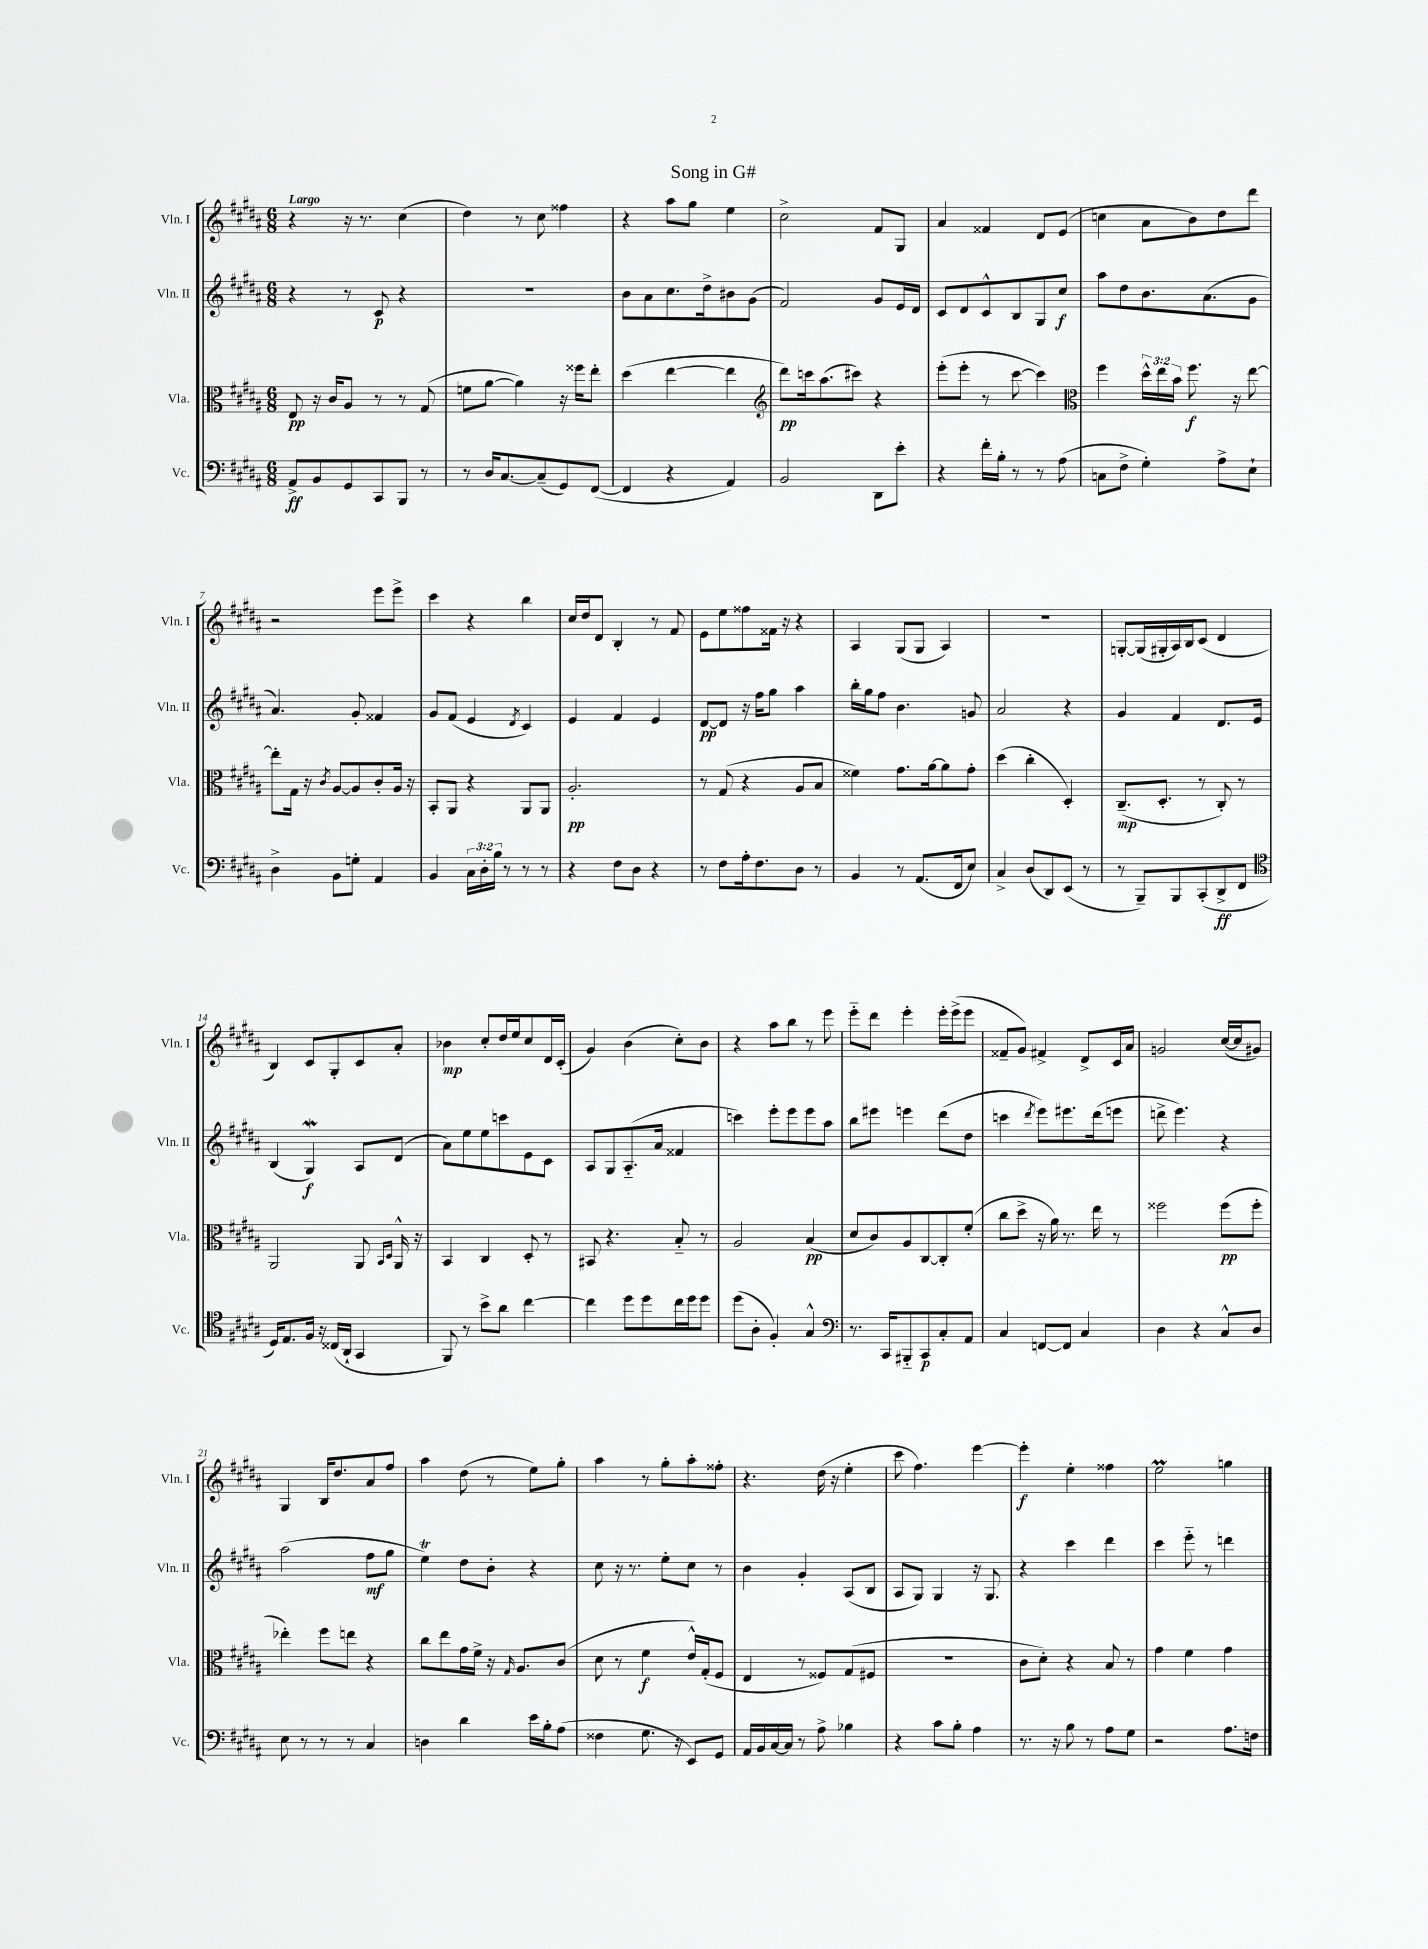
\header { title = "Song in G#" }
<<
\new StaffGroup <<
\new Staff = "s0" \with { instrumentName = "Vln. I" shortInstrumentName = "Vln. I" } {
    \clef treble \key b \major \numericTimeSignature \time 6/8 \tempo "Largo"
    \autoBeamOff r4 r16 r8. cis''4( |
    dis''4) r8 cis''8 fisis''4 |
    r4 ais''8[ gis''8] e''4 |
    cis''2-> fis'8[ gis8] |
    ais'4 fisis'4 dis'8[ e'8]( |
    c''4 ais'8[ b'8) dis''8 dis'''8] |
    r2 e'''8[ e'''8]-> |
    cis'''4 r4 b''4 |
    cis''16[ dis''16 dis'8] b4-. r8 fis'8 |
    e'8[ e''8 fisis''8 fisis'16] r16 r4 |
    ais4 gis8[( gis8] ais4) |
    R2. |
    g8[~-. g16( gis16-. ais16) b16 cis'8]( dis'4 |
    b4) cis'8[ gis8-. cis'8 ais'8]-. |
    bes'4\mp cis''8[-. dis''16 e''16 cis''8 dis'16 cis'16]-.( |
    gis'4) b'4( cis''8[-.) b'8] |
    r4 ais''8[ b''8] r8 e'''8 |
    e'''8[-_ dis'''8] e'''4-. e'''16[-. e'''16->( e'''8] |
    fisis'8[-- gis'8]) fis'4-> dis'8[-> cis'16 ais'16] |
    g'2 cis''16[~( cis''16 gis'8]) |
    gis4 b16[ dis''8. ais'8 fis''8] |
    ais''4 dis''8( r8 e''8[) gis''8]-. |
    ais''4 r8 gis''8[-. ais''8-. fisis''8]-. |
    r4. dis''16( r16 e''4-. |
    cis'''8 fis''4.) e'''4~ |
    e'''4-.\f e''4-. fisis''4 |
    e''2\prall g''4 \bar "|." |
}
\new Staff = "s1" \with { instrumentName = "Vln. II" shortInstrumentName = "Vln. II" } {
    \clef treble \key b \major \numericTimeSignature \time 6/8
    \autoBeamOff r4 r8 cis'8\p r4 |
    R2. |
    b'8[ ais'8 cis''8. dis''16-> bis'8 gis'8]( |
    fis'2) gis'8[ e'16 dis'16] |
    cis'8[ dis'8 cis'8-^ b8 gis8 cis''8]\f |
    ais''8[ dis''8 b'8. ais'8.( gis'8] |
    ais'4.) gis'8-. fisis'4 |
    gis'8[ fis'8]( e'4 \acciaccatura { dis'8 } cis'4) |
    e'4 fis'4 e'4 |
    dis'8[~\pp dis'8] r16 fis''16[ gis''8] ais''4 |
    b''16[-. gis''16 fis''8] b'4. g'8 |
    ais'2 r4 |
    gis'4 fis'4 dis'8.[ e'16] |
    b4( gis4\mordent\f) ais8[ dis'8]( |
    ais'8[) e''8 e''8 c'''8 e'8 cis'8] |
    ais8[ gis8 ais8.-_( ais'16] fisis'4 |
    c'''4) e'''8[-. e'''8 e'''8 ais''8] |
    b''8[ eis'''8] e'''4 dis'''8[( dis''8] |
    c'''4 \acciaccatura { dis'''8 } e'''8[) eis'''8. dis'''16( e'''8] |
    d'''8-> e'''4.) r4 |
    ais''2( fis''8[\mf gis''8] |
    e''4\trill) dis''8[ b'8]-. r4 |
    cis''8 r16 r8. e''8[-. cis''8] r8 |
    b'4 gis'4-. ais8[( b8] |
    ais8[ gis8]) gis4 r16 gis8. |
    r4 cis'''4 dis'''4 |
    cis'''4 e'''8-_ r8 d'''4 \bar "|." |
}
\new Staff = "s2" \with { instrumentName = "Vla." shortInstrumentName = "Vla." } {
    \clef alto \key b \major \numericTimeSignature \time 6/8 \override Staff.TupletNumber.text = #tuplet-number::calc-fraction-text
    \autoBeamOff e8\pp r16 cis'16[ ais8] r8 r8 gis8( |
    f'8[ ais'8]~ ais'4) r16 fisis''16[ e''8]-. |
    dis''4( e''4~ e''4 |
    \clef treble dis'''8[\pp) c'''16 ais''8.( cis'''8]) r4 |
    e'''8[-.( e'''8]-. r8 cis'''8~ cis'''4) |
    \clef alto fis''4 \tuplet 3/2 { dis''16[-^ e''16 b'16] } fis''8.\f r16 e''8~ |
    e''8[-. gis16] r16 \acciaccatura { cis'8 } ais8[~ ais8 cis'8-. ais16] r16 |
    b,8[-. ais,8] r4 ais,8[ ais,8] |
    ais2.-.\pp |
    r8 gis8( r4 ais8[ b8] |
    fisis'4) gis'8.[ ais'16~ ais'8 gis'8]-. |
    dis''4( cis''4-. dis4-.) |
    cis8.[--\mp( dis8.]-. r8 cis8-.) r8 |
    ais,2 ais,8 \grace { b,16[ dis16] } ais,16-^ r16 |
    b,4 cis4 dis8-. r8 |
    bis,8 r4. b8-_ r8 |
    ais2 b4\pp( |
    dis'8[ cis'8) ais8 cis8~ cis8-. fis'8]-.( |
    cis''8[ dis''8]-> r16 ais'16) r8. e''16 r8 |
    fisis''2 fisis''8[\pp( fisis''8]-. |
    ees''4-.) fis''8[ e''8] r4 |
    cis''8[ e''8 gis'16 fis'16]-> r16 \grace { gis16 } ais8.[ cis'8]( |
    dis'8 r8 fis'4\f e'16[-^) gis16-.( fis8] |
    e4 r8 fisis8[) gis8( fis8] |
    R2. |
    cis'8[ dis'8]-.) r4 b8 r8 |
    gis'4 fis'4 gis'4 \bar "|." |
}
\new Staff = "s3" \with { instrumentName = "Vc." shortInstrumentName = "Vc." } {
    \clef bass \key b \major \numericTimeSignature \time 6/8 \override Staff.TupletNumber.text = #tuplet-number::calc-fraction-text
    \autoBeamOff ais,8[->\ff b,8 gis,8 cis,8 b,,8] r8 |
    r8 dis16[ cis8.~ cis8--( gis,8) fis,8]~( |
    fis,4 r4 ais,4) |
    b,2 dis,8[ e'8]-. |
    r4 fis'16[-. b16]-. r8 r8 ais8( |
    c8[ fis8]-> gis4-.) ais8[-> e8]-! |
    dis4-> b,8[ g8]-. ais,4 |
    b,4 \tuplet 3/2 { cis16[ dis16-. b16] } r8 r8 r8 |
    r4 fis8[ dis8] r4 |
    r8 fis8[ ais16-. fis8. dis8] r8 |
    b,4 r8 ais,8.[( fis,16 e8]) |
    cis4-> dis8[( dis,8) e,8]( r8 |
    r8 b,,8[--) b,,8 cis,8-.( dis,8->\ff fis,8] |
    \clef tenor dis16[) e8. fis16] r16 cisis16[( ais,16]-! gis,4 |
    fis,8) r8 b'8[-> ais'8] cis''4~ |
    cis''4 dis''8[ dis''8 cis''16 dis''16 dis''8] |
    dis''8[( ais8]-. fis4-.) gis4-^ |
    \clef bass r8. cis,16[ bis,,8-_ cis,8\p cis8-. ais,8] |
    cis4 f,8[~ f,8] cis4 |
    dis4 r4 cis8[-^ dis8] |
    e8 r8 r8 r8 cis4 |
    d4 dis'4 e'16[ b16-. ais8]( |
    fisis4 gis8. r16 e,8[) gis,8] |
    ais,16[ b,16 cis16~ cis16] r8 ais8-> bes4 |
    r4 cis'8[ b8]-. ais4 |
    r8. r16 b8 r8 ais8[ gis8] |
    r2 ais8.[ f16] \bar "|." |
}
>>
>>
